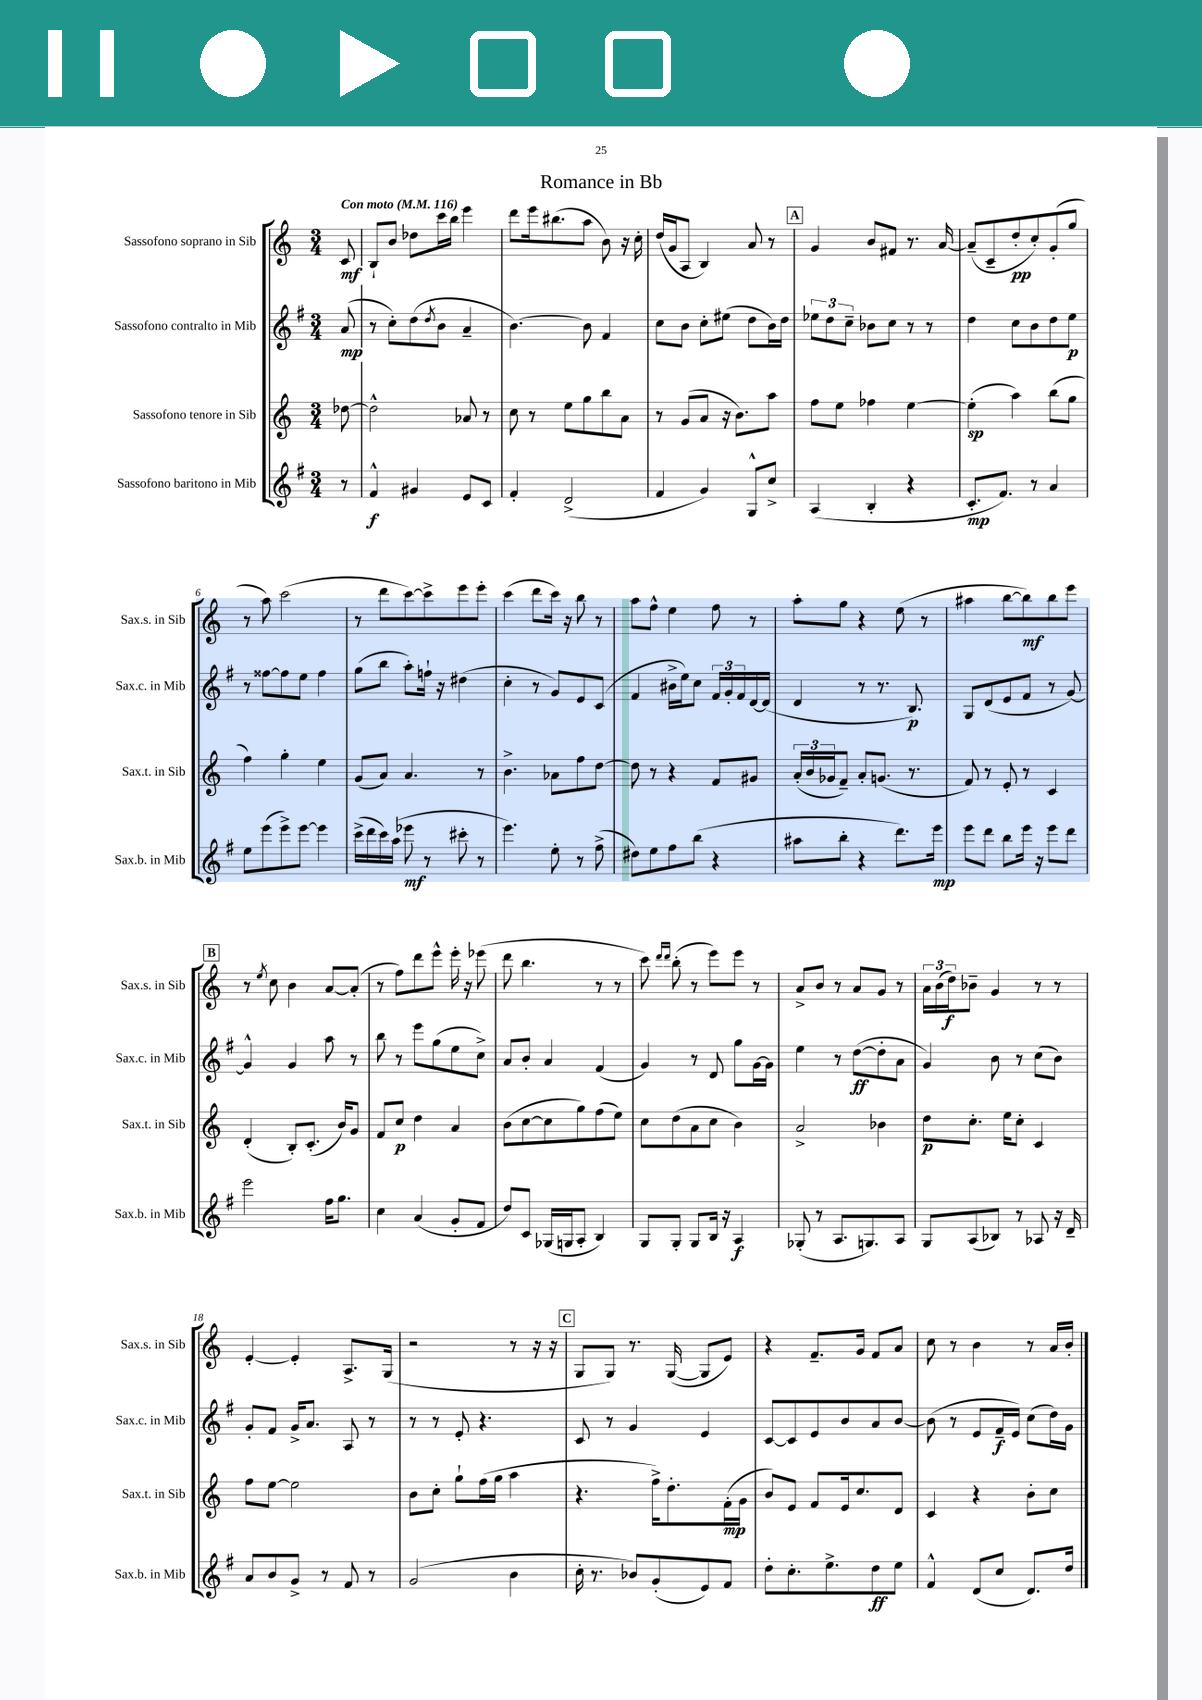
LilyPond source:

\header { title = "Romance in Bb" }
<<
\new StaffGroup <<
\new Staff = "s0" \with { instrumentName = "Sassofono soprano in Sib" shortInstrumentName = "Sax.s. in Sib" } {
    \clef treble \key c \major \numericTimeSignature \time 3/4 \partial 8 \tempo "Con moto" 4 = 116
    c'8\mf |
    b8-! b'8 des''8 c'''16 b''16 e'''4 |
    d'''8 e'''16 bis''8.( a''8 b'8) r16 c''16-. |
    d''16( g'16 a8 b4) a'8 r8 |
    \mark \markup { \box "A" } g'4 b'8 fis'8 r8. a'16~ |
    a'8--( c'8-- d''8-.\pp c''8-.) g'8-.( g''8 |
    r8 a''8) c'''2( |
    r8 d'''8 c'''8~) c'''8-> e'''8 e'''8-. |
    c'''4( d'''8 c'''16) r16 b''8 r8 |
    a''8 f''8-^ e''4 f''8 r8 |
    a''8-. g''8 r4 e''8( r8 |
    ais''4 b''8~ b''8\mf) b''8 e'''8 |
    \mark \markup { \box "B" } r8 \acciaccatura { e''8 } c''8 b'4 a'8~ a'8-.( |
    r8 f''8) d'''8 e'''8-^ e'''16-. r16 ees'''8( |
    d'''8 b''4. r8 r8 |
    c'''8) \grace { d'''16 d'''16 } b''8-.( r8 e'''8) e'''8 r8 |
    a'8-> b'8 r8 a'8 g'8 r8 |
    \tuplet 3/2 { a'16 b'16( d''16\f) } bes'8-- g'4 r8 r8 |
    e'4~-. e'4-. a8.-> g16( |
    r2 r8 r16 r16 |
    \mark \markup { \box "C" } g8 g8) r8. g16~( g8 e'8) |
    r4 f'8.-- g'16 f'8 a'8 |
    c''8 r8 b'4 r8 a'16 b'16-. \bar "|." |
}
\new Staff = "s1" \with { instrumentName = "Sassofono contralto in Mib" shortInstrumentName = "Sax.c. in Mib" } {
    \clef treble \key g \major \numericTimeSignature \time 3/4 \partial 8
    a'8\mp( |
    r8 c''8-.) d''8( \acciaccatura { d''8 } b'8 a'4-- |
    b'4.~) b'8 fis'4 |
    c''8 b'8 c''8-. eis''8( d''8 b'16) d''16 |
    \mark \markup { \box "A" } \tuplet 3/2 { ees''8 d''8 c''8-- } bes'8 c''8 r8 r8 |
    d''4 c''8 b'8 d''8 e''8\p |
    r8 fisis''8~ fisis''8 e''8 fisis''4 |
    g''8( b''8 a''8-.) f''16-! r16 dis''4( |
    c''4-. r8 g'8) e'8 c'8( |
    fis'4 bis'16-> e''16) c''8 \tuplet 3/2 { fis'16 g'16-. fis'16 } d'16~ d'16( |
    d'4 r8 r8. b8.\p) |
    g8 d'8( e'8 fis'8 r8 g'8~) |
    \mark \markup { \box "B" } g'4-^ g'4 a''8 r8 |
    b''8 r8 e'''8 g''8( e''8 c''8->) |
    a'8 b'8-. a'4 fis'4( |
    g'4) r8 d'8 g''8 g'16~ g'16 |
    e''4 r8 d''8~\ff( d''8-. a'8 |
    g'4) b'8 r8 c''8( b'8) |
    g'8-. fis'8 g'16-> a'8. a8 r8 |
    r8 r8 e'8-. r4. |
    \mark \markup { \box "C" } c'8 r8 g'4 e'4 |
    c'8~ c'8 e'8 b'8 a'8 b'8~ |
    b'8( r8 e'8 fis'16--\f e'16) c''8( d''16) g'16 \bar "|." |
}
\new Staff = "s2" \with { instrumentName = "Sassofono tenore in Sib" shortInstrumentName = "Sax.t. in Sib" } {
    \clef treble \key c \major \numericTimeSignature \time 3/4 \partial 8
    des''8~ |
    des''2-^ aes'8 r8 |
    c''8 r8 e''8 g''8 b''8 a'8 |
    r8 g'8( a'8 r16 b'8.) a''8 |
    \mark \markup { \box "A" } f''8 e''8 fes''4 e''4~ |
    e''4-.\sp( a''4) b''8( g''8 |
    f''4) g''4-. e''4 |
    g'8( a'8) a'4. r8 |
    b'4.-> aes'8 f''8 d''8~ |
    d''8 r8 r4 f'8 gis'8 |
    \tuplet 3/2 { a'16-.( b'16 ges'16 } f'8--) a'8-. g'8.( r8. |
    f'8) r8 e'8-. r8 c'4 |
    \mark \markup { \box "B" } d'4-.( b8-.) c'8.-.( b'16) g'8 |
    f'8 c''8\p d''4 a'4 |
    b'8( c''8~ c''8 g''8) f''8( e''8) |
    c''8 d''8( a'8 c''8 b'4) |
    a'2-> bes'4 |
    d''8\p c''8.-. e''16 c''8-. c'4 |
    f''8 e''8~ e''2 |
    b'8 c''8-. g''8-! f''16( g''16 a''4 |
    \mark \markup { \box "C" } r4. f''16->) d''8.-. f'16-.\mp( g'16 |
    b'8) e'8 f'8 e'16 c''8. d'8 |
    c'4 r4 b'8-. c''8 \bar "|." |
}
\new Staff = "s3" \with { instrumentName = "Sassofono baritono in Mib" shortInstrumentName = "Sax.b. in Mib" } {
    \clef treble \key g \major \numericTimeSignature \time 3/4 \partial 8
    r8 |
    fis'4-^\f gis'4 e'8 c'8 |
    fis'4-. d'2->( |
    fis'4 g'4) g8-^ c''8-> |
    \mark \markup { \box "A" } a4( b4-. r4 |
    c'8.-.\mp fis'8.) r8 a'4 |
    e''8 e'''8( e'''8->) e'''8~ e'''4 |
    c'''16->( d'''16 c'''16) a''16( ees'''8\mf r8 cis'''8-. r8 |
    e'''4.) e''8-. r8 fis''8->( |
    dis''8) e''8 fis''8 b''8( r4 |
    ais''8 b''8-. r4 d'''8.) e'''16\mp |
    e'''8 d'''8 b''8 e'''16 r16 e'''8 d'''8 |
    \mark \markup { \box "B" } e'''2 fis''16 g''8. |
    c''4 a'4( g'8-. fis'8 |
    d''8) c'8 ges16( g16 a8-. b4) |
    g8 g8-. g8 b16 r16 a4\f |
    ges8-.( r8 a8. g8.) a8 |
    g8 a8( bes8) r8 aes8 r16 d'16-- |
    a'8 b'8 g'8-> r8 fis'8 r8 |
    g'2( b'4 |
    \mark \markup { \box "C" } c''16-. r8. bes'8) g'8-.( e'8) fis'8 |
    d''8-. c''8.-. e''8.-> d''8\ff e''8 |
    fis'4-^ d'8( c''8 d'8.) d''16 \bar "|." |
}
>>
>>
